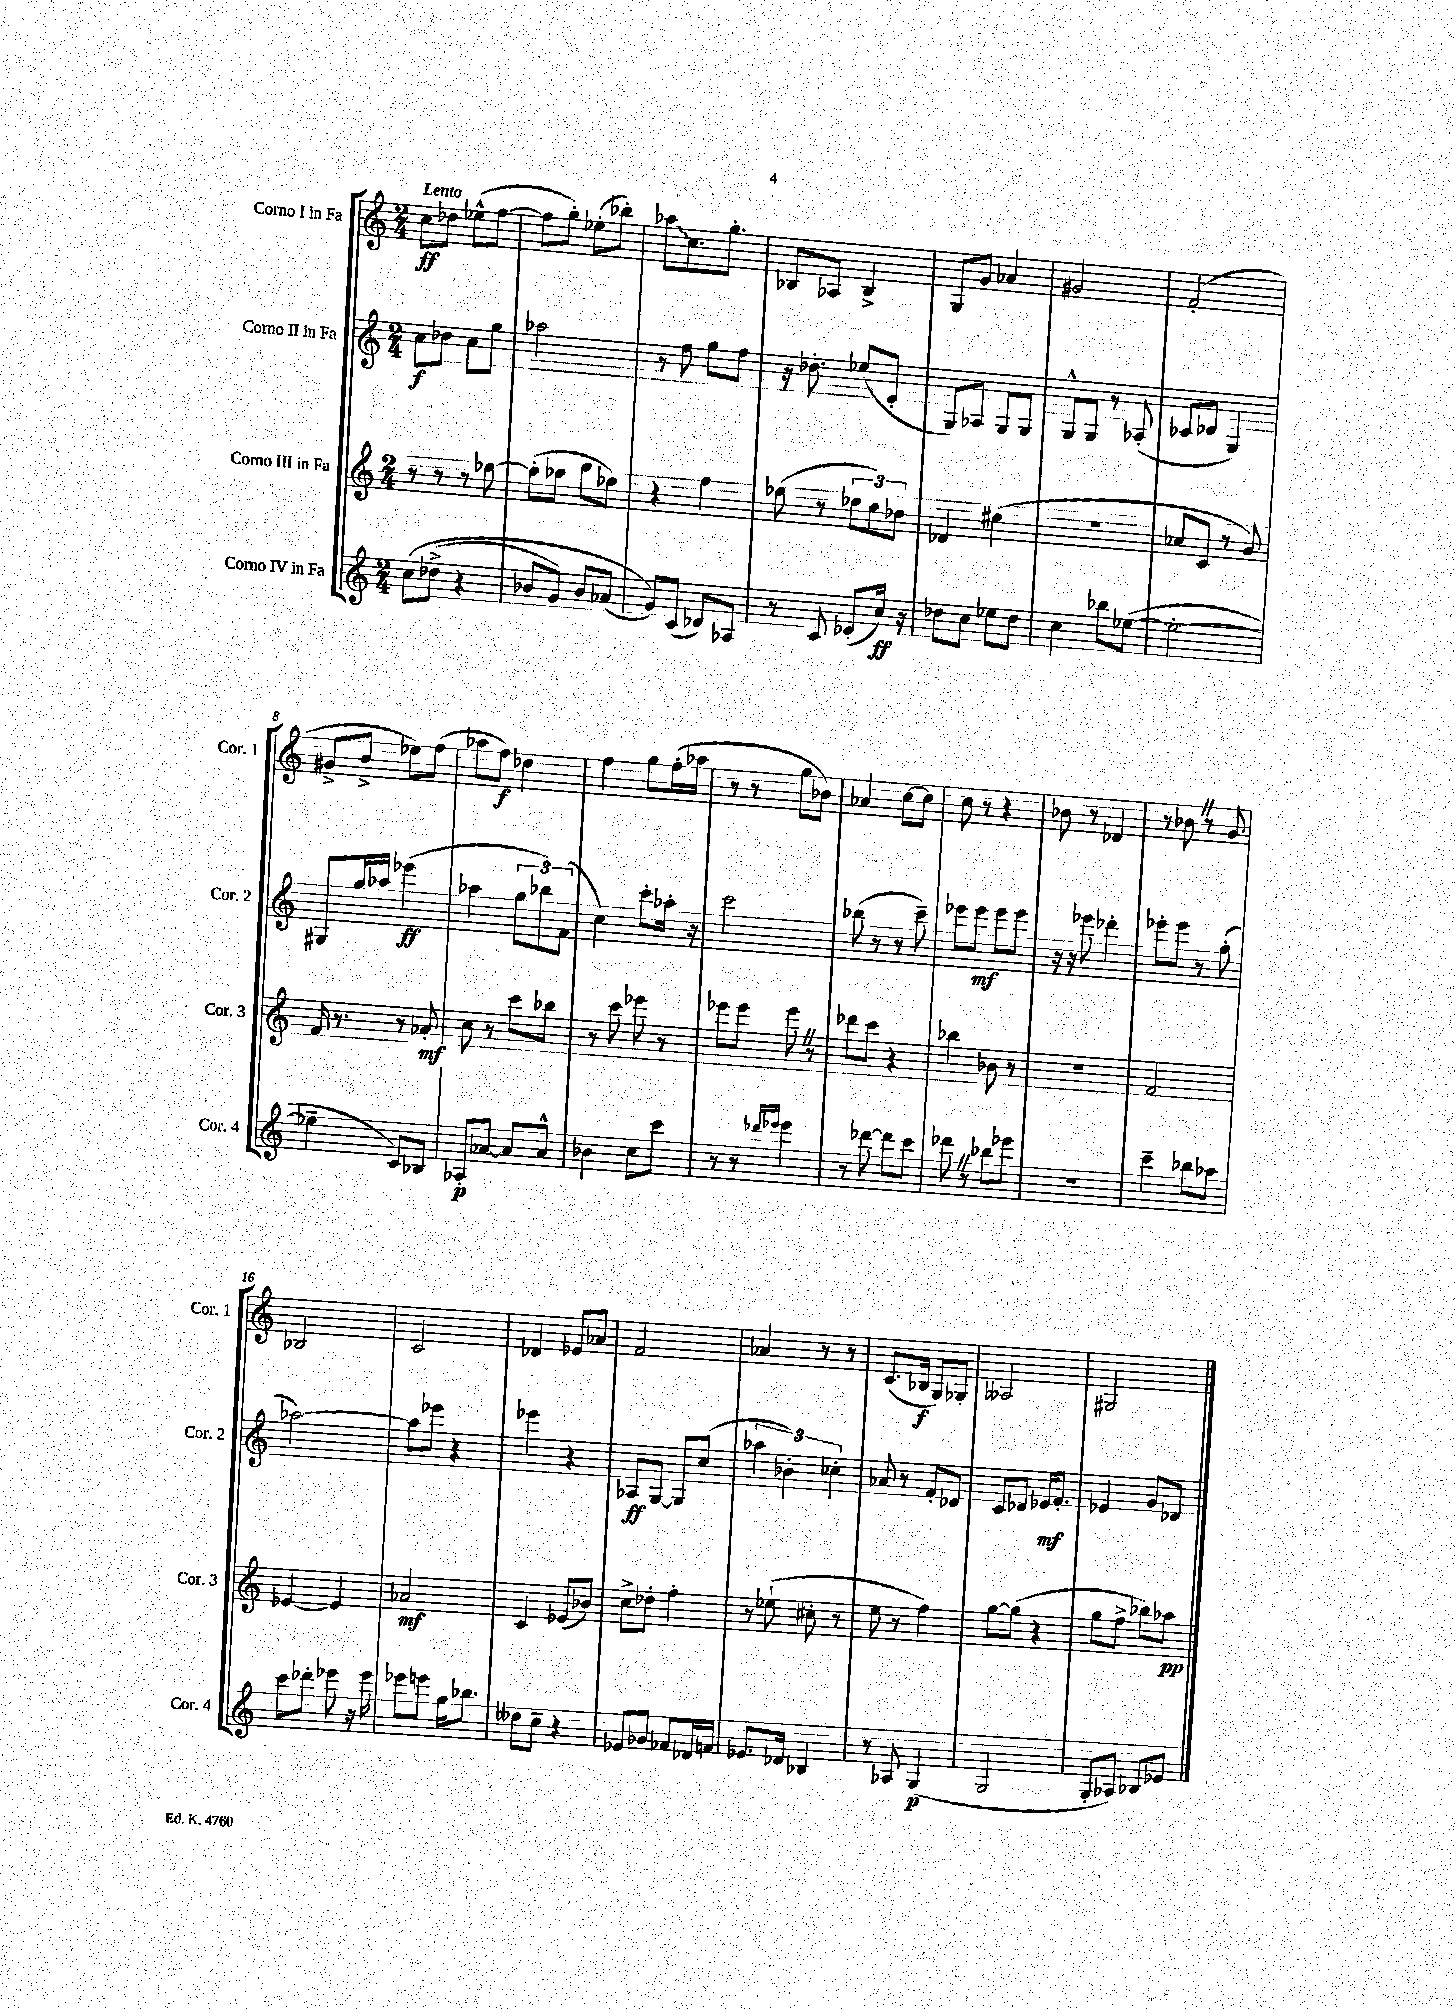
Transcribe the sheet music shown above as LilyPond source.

<<
\new StaffGroup <<
\new Staff = "s0" \with { instrumentName = "Corno I in Fa" shortInstrumentName = "Cor. 1" } {
    \clef treble \key c \major \numericTimeSignature \time 2/4 \tempo "Lento"
    c''8\ff des''8 ees''8-^( f''8~ |
    f''8 g''8-.) ees''8-.( bes''8-.) |
    \once \override Glissando.style = #'zigzag aes''8\glissando c''8. g''8.-. |
    bes8 aes8 bes4-> |
    g8 g'8 aes'4 |
    gis'2 |
    f'2-.( |
    gis'8-> b'8-> ees''8) f''8( |
    aes''8 f''8\f) des''4 |
    f''4 g''8 f''16-.( aes''16 |
    r8 r8 g''8 bes'8) |
    aes'4 c''8~ c''8 |
    c''8 r8 r4 |
    bes'8 r8 des'4 |
    r8 bes'8 \once \override BreathingSign.text = \markup { \musicglyph "scripts.caesura.straight" } \breathe r8 g'8 |
    bes2 |
    c'2 |
    des'4 ees'8 aes'8 |
    f'2 |
    aes'4 r8 r8 |
    c'8.( bes16\f g8) ges8-. |
    aeses2 |
    gis2 \bar "|." |
}
\new Staff = "s1" \with { instrumentName = "Corno II in Fa" shortInstrumentName = "Cor. 2" } {
    \clef treble \key c \major \numericTimeSignature \time 2/4
    c''8\f des''8 c''8 g''8 |
    aes''2 |
    r8 f''8 g''8 f''8 |
    r16 des''8.-. ees''8( e'8-. |
    g8) aes8 g8 g8 |
    g8-^ g8 r8 aes8-.( |
    ces'8 des'8 g4) |
    gis8 g''16 aes''16 ees'''4\ff( |
    aes''4 \tuplet 3/2 { g''8 bes''8) f'8( } |
    c''4) c'''8-. aes''16-. r16 |
    c'''2 |
    bes''8( r8 r8 c'''8--) |
    ees'''8 ees'''8\mf ees'''8 ees'''8 |
    r16 r16 ees'''8 des'''4-. |
    ees'''8-. ees'''8 r8 g''8-.( |
    aes''2~) |
    aes''8 ees'''8 r4 |
    ees'''4 r4 |
    aes8\ff g8~ g8 c''8( |
    \tuplet 3/2 { aes''4 bes'4-.) ces''4-. } |
    aes'8 r8 f'8-. des'8 |
    c'8 des'8 ees'16\mf f'8.-. |
    ees'4 g'8 des'8 \bar "|." |
}
\new Staff = "s2" \with { instrumentName = "Corno III in Fa" shortInstrumentName = "Cor. 3" } {
    \clef treble \key c \major \numericTimeSignature \time 2/4
    r8 r8 r8 ees''8~ |
    ees''8-.( ees''8 g''8 des''8) |
    r4 f''4 |
    ees''8( r8 \tuplet 3/2 { des''8 c''8) bes'8 } |
    des'4 cis''4( |
    r2 |
    aes'8 c'8 r8 g'8) |
    f'16 r8. r8 aes'8-.\mf |
    c''8 r8 c'''8 bes''8 |
    r8 c'''8 ees'''8 r8 |
    ees'''8 ees'''8 ees'''8 \once \override BreathingSign.text = \markup { \musicglyph "scripts.caesura.straight" } \breathe r8 |
    des'''8 c'''8 r4 |
    bes''4 bes'8 r8 |
    R2 |
    f'2 |
    ees'4~ ees'4 |
    aes'2\mf |
    c'4 ees'8( bes'8) |
    c''8-> des''8-. f''4-. |
    r8 ees''8-!( cis''8-. r8 |
    e''8 r8 f''4) |
    g''8~ g''8( r4 |
    g''8 f''8-> bes''8) aes''8\pp \bar "|." |
}
\new Staff = "s3" \with { instrumentName = "Corno IV in Fa" shortInstrumentName = "Cor. 4" } {
    \clef treble \key c \major \numericTimeSignature \time 2/4
    c''8\( des''8->( r4 |
    bes'8 g'8) bes'8 aes'8( |
    g'8)\) c'8( des'8) aes8 |
    r8 c'8 ees'8-.( c''16\ff) r16 |
    des''8 c''8 ees''8 des''8 |
    c''4 bes''8 ees''8~( |
    ees''2~-. |
    ees''4-- c'8) bes8 |
    aes8-.\p aes'8~ aes'8 aes'8-^ |
    bes'4 c''8 c'''8 |
    r8 r8 \grace { des'''16 ees'''16 } ees'''4 |
    r8 des'''8~ des'''8 c'''8 |
    des'''8 \once \override BreathingSign.text = \markup { \musicglyph "scripts.caesura.straight" } \breathe r8 bes''8 ees'''8 |
    R2 |
    c'''4-- bes''8 aes''8 |
    c'''8 des'''8-. ees'''8 r16 ees'''16 |
    ees'''8 e'''8 g''16 bes''8. |
    deses''8 c''8-- r4 |
    ees'8 ges'8 fes'8 des'16 f'16 |
    ees'8. des'16 bes4 |
    r8 aes8 g4\p( |
    g2 |
    g8-. aes8) bes8 ees'8 \bar "|." |
}
>>
>>
